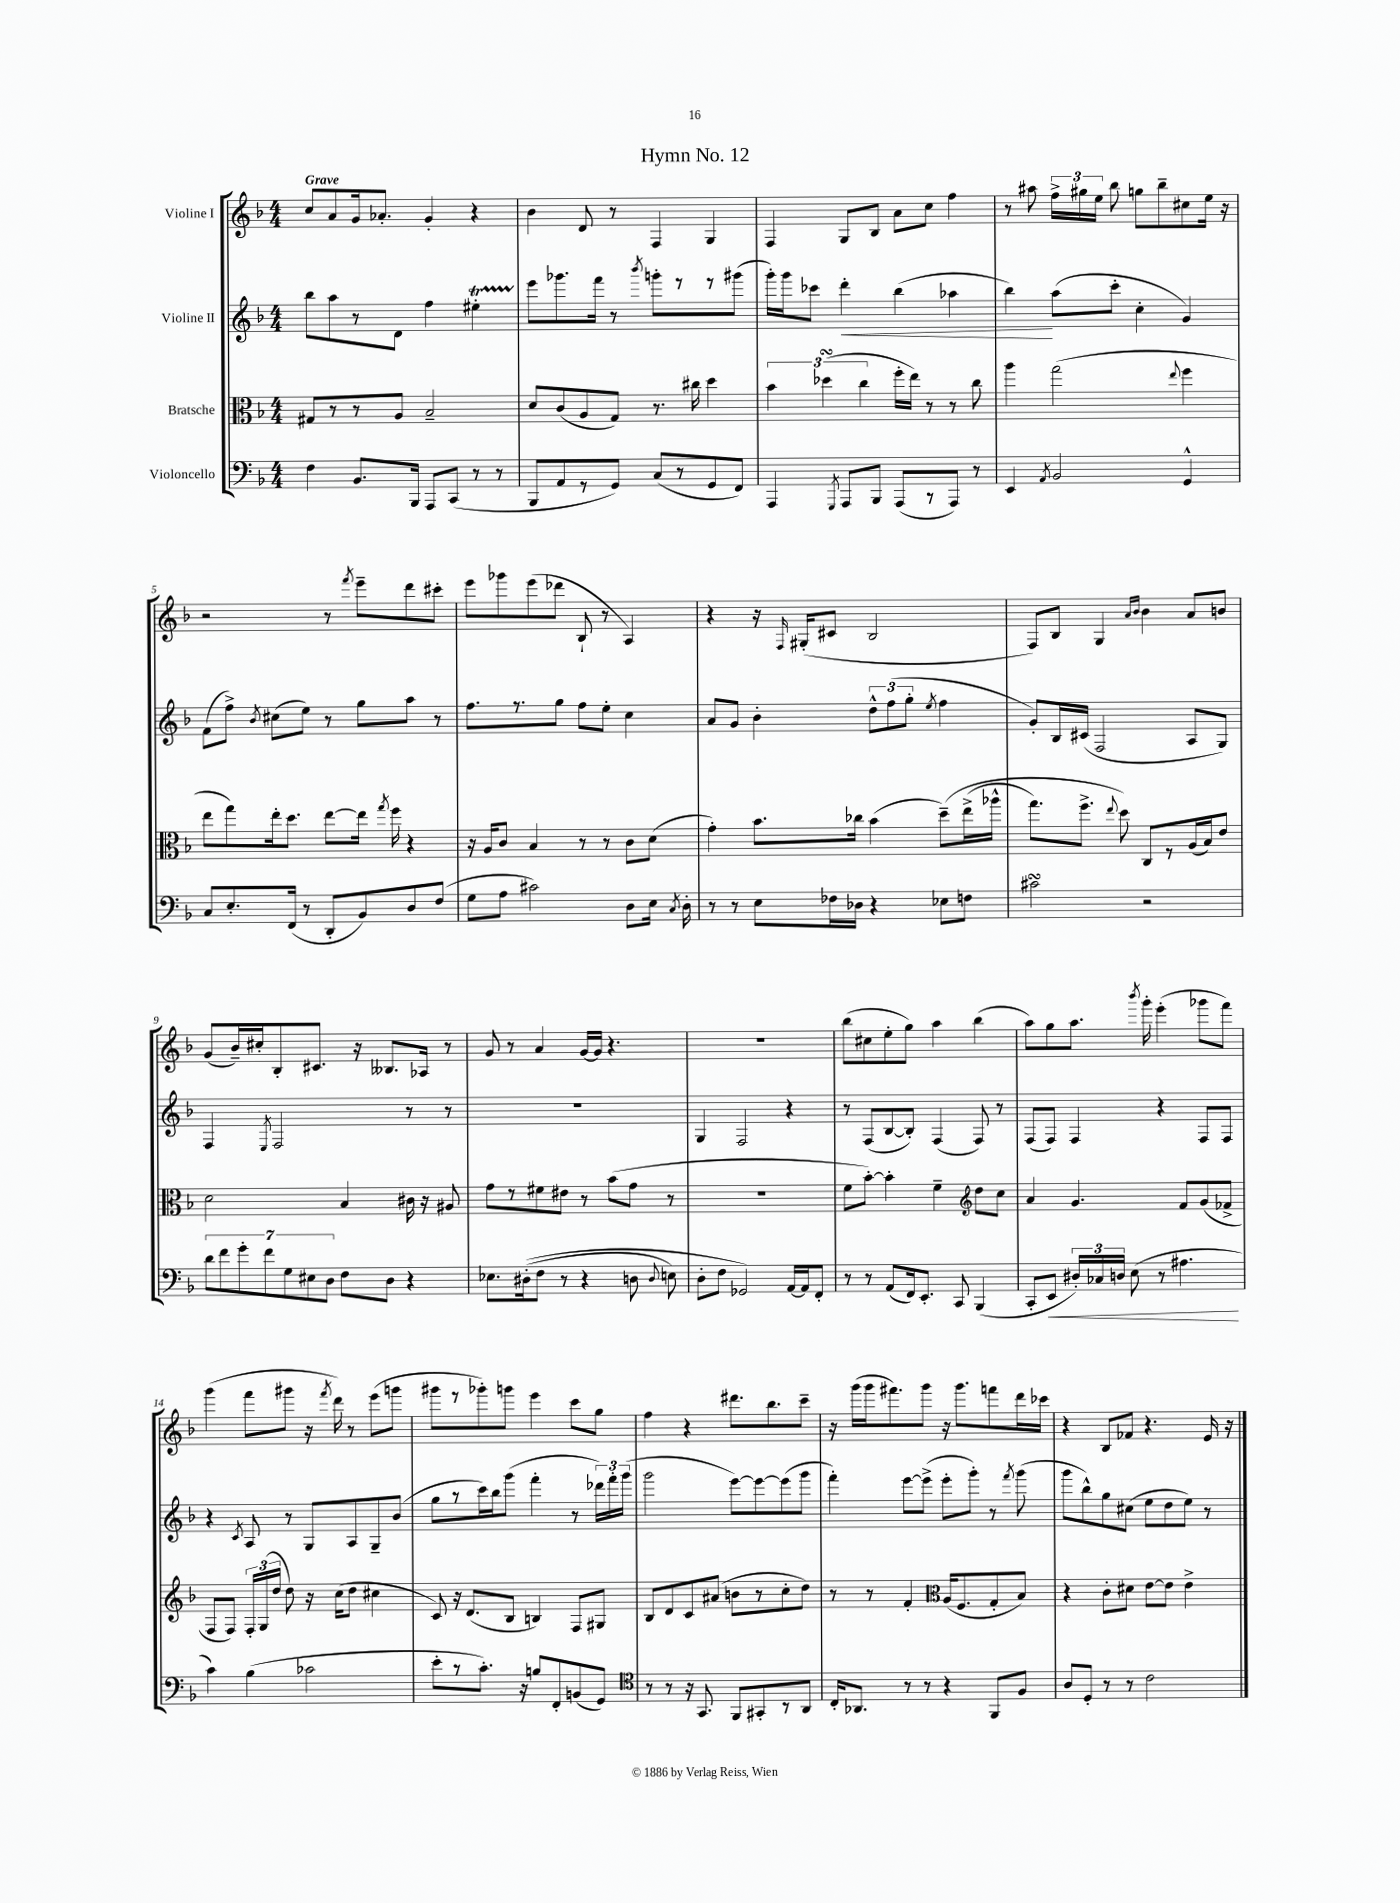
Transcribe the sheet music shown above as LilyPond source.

\header { title = "Hymn No. 12" }
<<
\new StaffGroup <<
\new Staff = "s0" \with { instrumentName = "Violine I" } {
    \clef treble \key f \major \numericTimeSignature \time 4/4 \tempo "Grave"
    \autoBeamOff c''8[ a'8 g'16 aes'8.]-. g'4-. r4 |
    bes'4 d'8 r8 f4 g4 |
    f4 g8[ bes8] a'8[ c''8] f''4 |
    r8 ais''8 \tuplet 3/2 { f''16[-> gis''16 e''16] } bes''8 g''8[ bes''8-- cis''8 e''16] r16 |
    r2 r8 \acciaccatura { f'''8 } e'''8[-- d'''8 cis'''8]-. |
    e'''8[ ges'''8 e'''8( des'''8] bes8-! r8 a4) |
    r4 r16 \grace { f16 } gis16[-.( cis'8] bes2 |
    f8[) bes8] g4 \grace { a'16[ bes'16] } bes'4 a'8[ b'8] |
    g'8[( bes'16--) cis''16-. bes8-. cis'8.] r16 beses8.[ aes16] r8 |
    g'8 r8 a'4 g'16[~ g'16] r4. |
    R1 |
    bes''8[( cis''8 e''8-. g''8]) a''4 bes''4( |
    a''8[) g''8 a''8.] \acciaccatura { bes'''8 } g'''16-. e'''4-.( ges'''8[ f'''8]) |
    g'''4( f'''8[ gis'''8] r16 \acciaccatura { f'''8 } d'''16) r8 e'''8[( g'''8] |
    gis'''8[ r8 ges'''8-.) g'''8] e'''4 c'''8[ g''8] |
    f''4 r4 dis'''8.[ bes''8. c'''8]-- |
    r16 g'''16[( g'''16 fis'''8.) g'''8] r16 g'''8.[ f'''8 d'''16 ces'''16] |
    r4 bes8[ fes'8] r4. e'16 r16 \bar "|." |
}
\new Staff = "s1" \with { instrumentName = "Violine II" } {
    \clef treble \key f \major \numericTimeSignature \time 4/4
    \autoBeamOff bes''8[ a''8 r8 d'8] f''4 eis''4-.\startTrillSpan |
    e'''8[\stopTrillSpan ges'''8. f'''16] r8 \acciaccatura { bes'''8 } g'''8[-. r8 r8 gis'''8]( |
    g'''16[-.) g'''16 ces'''8] d'''4-.\< bes''4( aes''4 |
    bes''4\!) a''8[( c'''8]-. c''4-. g'4) |
    f'8[( f''8]->) \acciaccatura { bes'8 } cis''8[( e''8]) r8 g''8[ a''8] r8 |
    f''8.[ r8. g''8] f''8[ e''8]-. c''4 |
    a'8[ g'8] bes'4-. \tuplet 3/2 { d''8[-^ f''8( g''8]-. } \acciaccatura { e''8 } f''4 |
    g'8[-.) bes16 cis'16]( f2 a8[ g8]) |
    f4 \acciaccatura { e8 } f2 r8 r8 |
    R1 |
    g4 f2 r4 |
    r8 f8[( bes8~ bes8]-.) f4( f8) r8 |
    f8[( f8]) f4 r4 f8[ f8] |
    r4 \acciaccatura { c'8 } a8 r8 g8[ a8 g8-- bes'8]( |
    g''8[ r8 c'''16) bes''16 g'''8]( f'''4-. r8 \tuplet 3/2 { des'''16[) f'''16-. g'''16]( } |
    g'''2 e'''8[~) e'''8~ e'''8( g'''8] |
    f'''4-.) e'''8[~ e'''8]->( e'''8[-. g'''8]-.) r8 \acciaccatura { f'''8 } g'''8( |
    g'''8[ bes''8-^) g''8 cis''8]( e''8[ d''8 e''8]) r8 \bar "|." |
}
\new Staff = "s2" \with { instrumentName = "Bratsche" } {
    \clef alto \key f \major \numericTimeSignature \time 4/4
    \autoBeamOff gis8[ r8 r8 a8] bes2-- |
    d'8[ c'8( a8 g8]) r8. cis''16 d''4 |
    \tuplet 3/2 { bes'4 des''4\turn( c''4 } f''16[-. e''16]) r8 r8 c''8 |
    a''4 g''2( \appoggiatura { e''8 } f''4 |
    e''8[ g''8) e''16-. d''8.] e''8[~ e''16] \acciaccatura { g''8 } f''16 r4 |
    r16 a16[ c'8] bes4 r8 r8 c'8[ d'8]( |
    g'4-.) bes'8.[ ces''16] bes'4( d''8[--)\( e''16->( aes''16]-^ |
    g''8.[) f''8.]-> \appoggiatura { e''8 } d''8\) c8[ r8 a16( bes16) e'8] |
    d'2 bes4 cis'16 r16 ais8 |
    g'8[ r8 fis'8 eis'8] r8 bes'8[( g'8] r8 |
    R1 |
    f'8[ bes'8]~-.) bes'4-. f'4-- \clef treble d''8[ c''8] |
    a'4 g'4. f'8[ g'8( fes'8]-> |
    f8[ f8]) \tuplet 3/2 { f16[-. g16( d''16] } d''8) r16 c''16[( d''8] cis''4 |
    c'8) r16 d'8.[( bes8] b4) f8[ gis8] |
    bes8[ d'8 c'8 ais'8]( b'8[ r8 c''8-. d''8]) |
    r8 r8 f'4-. \clef alto a16[( f8. g8-. bes8]) |
    r4 c'8[-. dis'8] e'8[~ e'8] e'4-> \bar "|." |
}
\new Staff = "s3" \with { instrumentName = "Violoncello" } {
    \clef bass \key f \major \numericTimeSignature \time 4/4
    \autoBeamOff f4 bes,8.[ bes,,16] a,,8[ c,8]( r8 r8 |
    bes,,8[ a,8 r8 g,8]) c8[( r8 g,8 f,8]) |
    a,,4 \acciaccatura { g,,8 } a,,8[ bes,,8] a,,8[( r8 a,,8]) r8 |
    e,4 \acciaccatura { a,8 } bes,2 g,4-^ |
    c8[ e8.-. f,16]( r8 d,8[-. bes,8) d8 f8]( |
    g8[ a8] cis'2) d8[ e16] \acciaccatura { c8 } d16-. |
    r8 r8 e8[ fes16 des16] r4 ees8[ f8] |
    cis'2\turn r2 |
    \tuplet 7/4 { d'8[ f'8 g'8-. f'8 g8 eis8 d8] } f8[ d8] r4 |
    ees8.[ dis16-.(\( f8] r8 r4 d8 \appoggiatura { d8 } e8) |
    d8[-. f8] ges,2\) a,16[~ a,16 f,8]-. |
    r8 r8 a,8[( f,16) e,8.]-. c,8 bes,,4( |
    c,8[-. e,8]\< \tuplet 3/2 { dis16[-.) ces16 d16] } e8( r8 ais4.\! |
    c'4) bes4( ces'2 |
    e'8[-. r8 c'8.]-.) r16 b8[ f,8-. b,8( g,8]) |
    \clef tenor r8 r8 r16 g,8. f,8[ gis,8-. r8 a,8] |
    c16[-. aes,8.] r8 r8 r4 f,8[ f8] |
    a8[ d8]-. r8 r8 c'2 \bar "|." |
}
>>
>>
